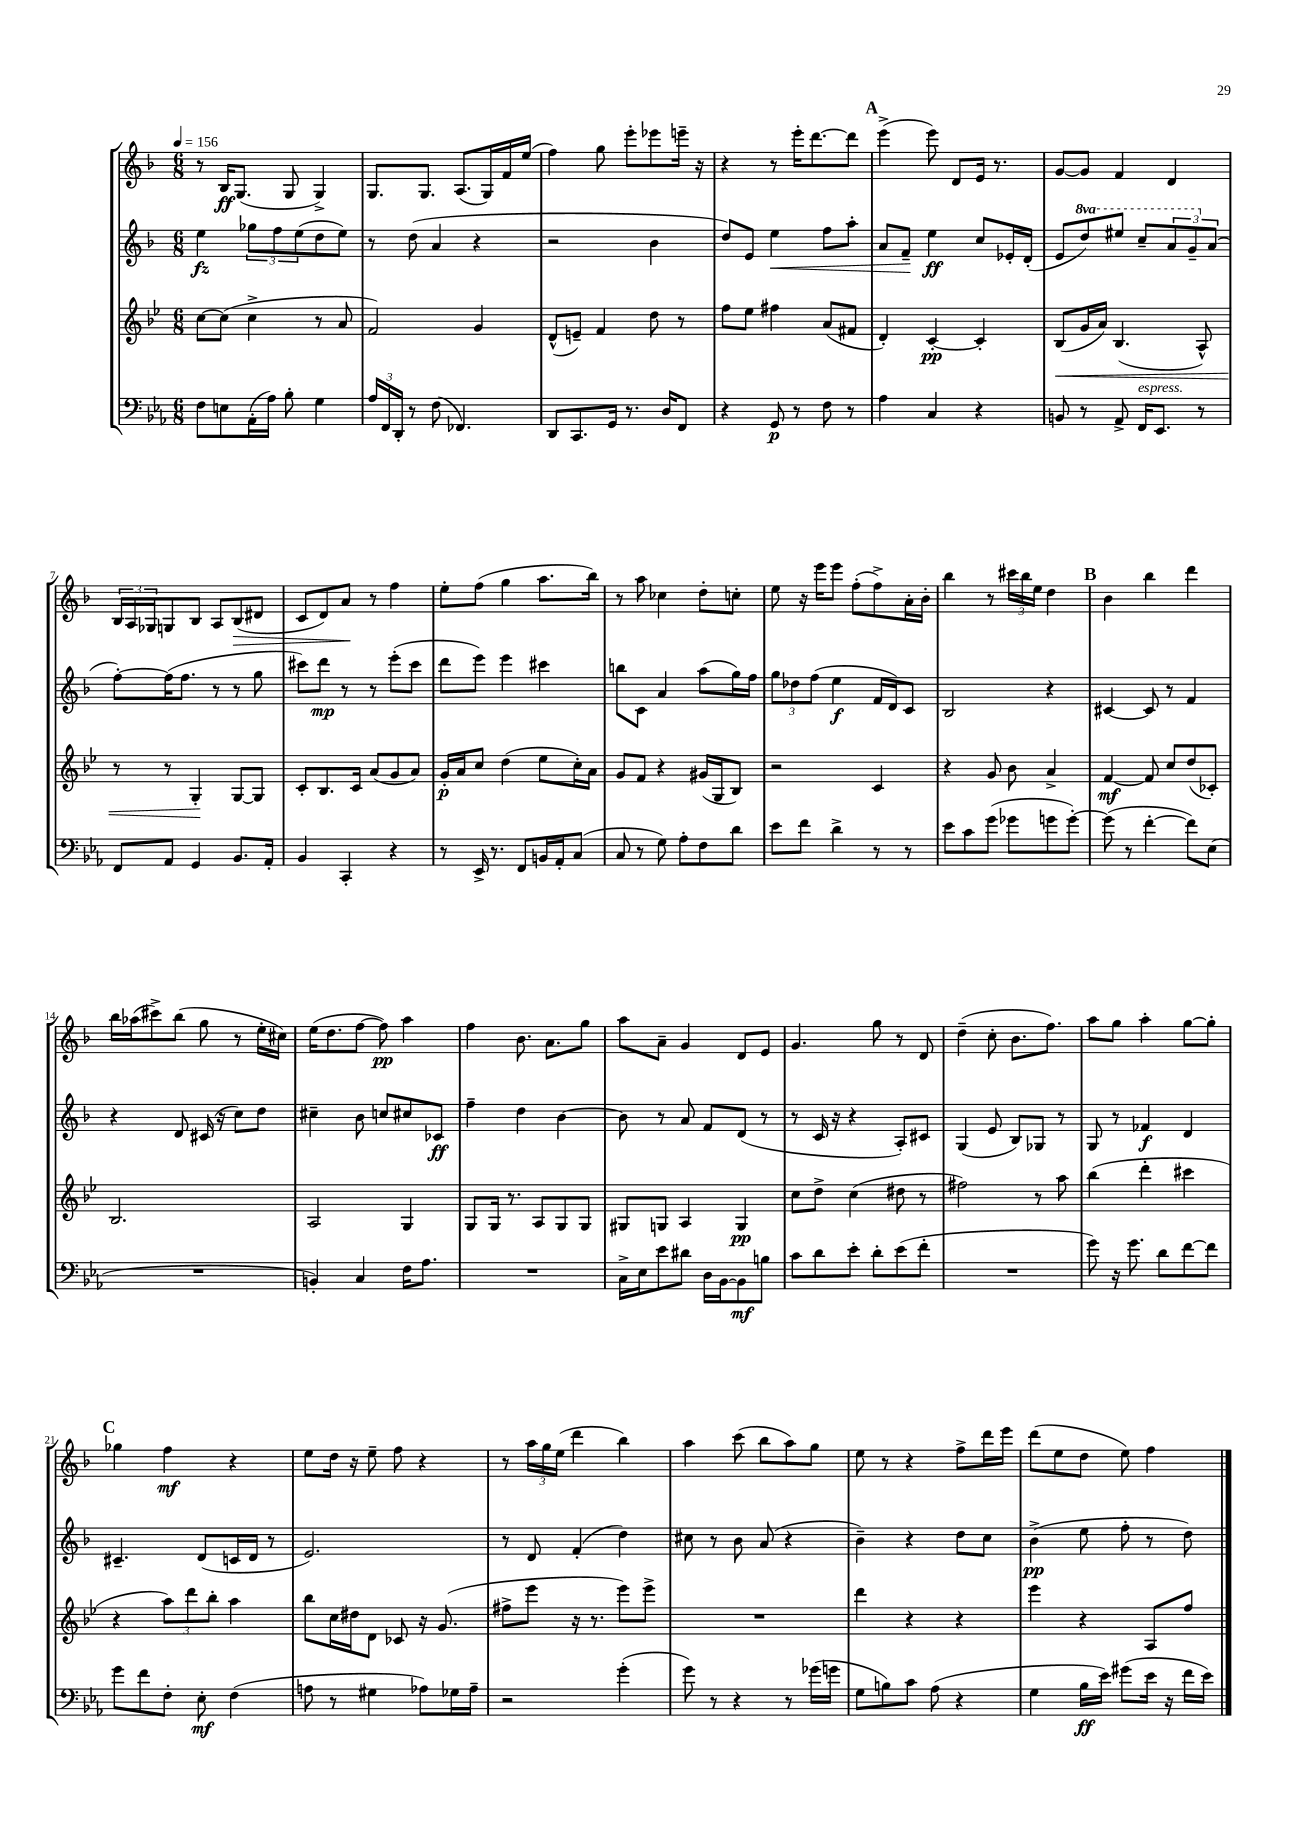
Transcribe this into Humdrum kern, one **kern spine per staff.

**kern	**dynam	**kern	**dynam	**kern	**dynam	**kern	**dynam
*part4	*part4	*part3	*part3	*part2	*part2	*part1	*part1
*staff4	*staff4	*staff3	*staff3	*staff2	*staff2	*staff1	*staff1
*clefF4	*	*clefG2	*	*clefG2	*	*clefG2	*
*k[b-e-a-]	*	*k[b-e-]	*	*k[b-]	*	*k[b-]	*
*M6/8	*	*M6/8	*	*M6/8	*	*M6/8	*
*MM156	*	*MM156	*	*MM156	*	*MM156	*
=1	=1	=1	=1	=1	=1	=1	=1
8F\L	.	[8cc\L	.	4ee\	fz	8r	.
8En\	.	(8cc\J]	.	.	.	16B-/KL	ff
.	.	.	.	.	.	(8.G/J	.
(16AA-'\L	.	4cc^\	.	12gg-X\L	.	.	.
16A-\JJ)	.	.	.	.	.	.	.
.	.	.	.	12ff\	.	.	.
8B-'\	.	.	.	.	.	8G/	.
.	.	.	.	(12ee\	.	.	.
4G\	.	8r	.	8dd\	.	4G^/)	.
.	.	8a/	.	8ee\J)	.	.	.
=2	=2	=2	=2	=2	=2	=2	=2
24A-/LL	.	2f/)	.	8r	.	8.G/L	.
24FF/	.	.	.	.	.	.	.
24DD'/JJ	.	.	.	.	.	.	.
8r	.	.	.	(8dd\	.	.	.
.	.	.	.	.	.	8.G/J	.
(8F\	.	.	.	4a/	.	.	.
4.FF-X/)	.	.	.	.	.	(8.A/L	.
.	.	4g/	.	4r	.	.	.
.	.	.	.	.	.	16G/L)	.
.	.	.	.	.	.	16f/	.
.	.	.	.	.	.	(16ee/JJ	.
=3	=3	=3	=3	=3	=3	=3	=3
8DD/L	.	(8d^^/L	.	2r	.	4ff\)	.
8.CC/	.	8en~/J)	.	.	.	.	.
.	.	4f/	.	.	.	8gg\	.
16GG/Jk	.	.	.	.	.	.	.
8.r	.	.	.	.	.	8eee'\L	.
.	.	8dd\	.	4b-\	.	8eee-X\	.
16D/KL	.	.	.	.	.	.	.
8FF/J	.	8r	.	.	.	16eeen~\Jk	.
.	.	.	.	.	.	16r	.
=4	=4	=4	=4	=4	=4	=4	=4
4r	.	8ff\L	.	8dd/L)	.	4r	.
.	.	8ee-\J	.	8e/J	.	.	.
!	!	!	!	!	!LO:HP:b	!	!
8GG/	p	4ff#X\	.	4ee\	<	8r	.
8r	.	.	.	.	.	16eee'\KL	.
.	.	.	.	.	.	[8.ddd\	.
8F\	.	(8a/L	.	8ff\L	.	.	.
8r	.	8f#X/J	.	8aa'\J	.	8ddd\J]	.
!!LO:REH:place=s1:t=A
=5	=5	=5	=5	=5	=5	=5	=5
4A-\	.	4d'/)	.	8a/L	.	(4eee^\	.
.	.	.	.	8f~/J	.	.	.
4C/	.	[4c'/	pp	4ee\	[ ff	8eee\)	.
.	.	.	.	.	.	8d/L	.
4r	.	4c'/]	.	8cc/L	.	16e/Jk	.
.	.	.	.	.	.	8.r	.
.	.	.	.	16e-X'/L	.	.	.
.	.	.	.	(16d'/JJ	.	.	.
=6	=6	=6	=6	=6	=6	=6	=6
!	!	!	!LO:HP:b	!	!	!	!
8BBn/	.	(8B-/L	<	8e/L	.	[8g/L	.
*	*	*	*	*8va	*	*	*
8r	.	16g/L	.	8ddd/)	.	8g/J]	.
.	.	16a/JJ)	.	.	.	.	.
8AA-^/	.	(4.B-/	.	8eee#X/J	.	4f/	.
!LO:TX:a:i:t=espress.	!	!	!	!	!	!	!
16FF/KL	.	.	.	8ccc~/L	.	.	.
8.EE-/J	.	.	.	.	.	.	.
.	.	.	.	12aa/	.	4d/	.
.	.	.	.	12gg~/	.	.	.
8r	.	8A^^/)	.	.	.	.	.
*	*	*	*	*X8va	*	*	*
.	.	.	.	(12a/J	.	.	.
!!LO:LB:g=z
=7	=7	=7	=7	=7	=7	=7	=7
8FF/L	.	8r	.	[8ff'\L)	.	24B-/LL	.
.	.	.	.	.	.	24A/	.
.	.	.	.	.	.	24G-X/J	.
8AA-/J	.	8r	.	(16ff\K]	.	8Gn/	.
.	.	.	.	8.ff\J	.	.	.
4GG/	.	4G'/	.	.	.	8B-/J	.
.	.	.	.	8r	.	8A/L	.
!	!	!	!	!	!	!	!LO:HP:b
8.BB-/L	.	[8G/L	[	8r	.	(8B-/	>
.	.	8G/J]	.	8gg\	.	8d#X/J	.
16AA-'/Jk	.	.	.	.	.	.	.
=8	=8	=8	=8	=8	=8	=8	=8
4BB-/	.	8c'/L	.	8ccc#X\L)	.	8c/L	.
.	.	8.B-/	.	8ddd\J	mp	8d/)	.
4CC'/	.	.	.	8r	.	8a/J	.
.	.	16c/Jk	.	.	.	.	.
.	.	(8a/L	.	8r	.	8r	]
4r	.	8g/	.	(8eee'\L	.	4ff\	.
.	.	8a/J)	.	8ccc#\J	.	.	.
=9	=9	=9	=9	=9	=9	=9	=9
8r	.	16g'/LL	p	8ddd\L	.	8ee'\L	.
.	.	16a/J	.	.	.	.	.
16EE-^/	.	8cc/J	.	8eee\J)	.	(8ff\J	.
8.r	.	.	.	.	.	.	.
.	.	(4dd\	.	4eee\	.	4gg\	.
8FF/L	.	.	.	.	.	.	.
16BBn/L	.	8ee-\L	.	4ccc#X\	.	8.aa\L	.
16AA-'/J	.	.	.	.	.	.	.
(8C/J	.	16cc'\L)	.	.	.	.	.
.	.	16a\JJ	.	.	.	16bb-\Jk)	.
=10	=10	=10	=10	=10	=10	=10	=10
8C/	.	8g/L	.	8bbn\L	.	8r	.
8r	.	8f/J	.	8c\J	.	8aa\	.
8G\)	.	4r	.	4a/	.	4cc-X\	.
8A-'\L	.	.	.	.	.	.	.
8F\	.	(16g#X/LL	.	(8aa\L	.	8dd'\L	.
.	.	16G/J	.	.	.	.	.
8d\J	.	8B-/J)	.	16gg\L)	.	8ccn'\J	.
.	.	.	.	16ff\JJ	.	.	.
=11	=11	=11	=11	=11	=11	=11	=11
8e-\L	.	2r	.	12gg\L	.	8ee\	.
.	.	.	.	12dd-X\	.	.	.
8f\J	.	.	.	.	.	16r	.
.	.	.	.	(12ff\J	.	.	.
.	.	.	.	.	.	16eee\KL	.
4d^\	.	.	.	4ee\	f	8eee\J	.
.	.	.	.	.	.	(8ff'\L	.
8r	.	4c/	.	16f/LL	.	8ff^\)	.
.	.	.	.	16d/J)	.	.	.
8r	.	.	.	8c/J	.	16a'\L	.
.	.	.	.	.	.	16b-'\JJ	.
=12	=12	=12	=12	=12	=12	=12	=12
8e-\L	.	4r	.	2B-/	.	4bb-\	.
8c\	.	.	.	.	.	.	.
(8g\J	.	8g/	.	.	.	8r	.
8g-X\L	.	8b-\	.	.	.	24ccc#X\LL	.
.	.	.	.	.	.	24bb-\	.
.	.	.	.	.	.	24ee\JJ	.
8gn\	.	4a^/	.	4r	.	4dd\	.
[8g'\J)	.	.	.	.	.	.	.
!!LO:REH:place=s1:t=B
=13	=13	=13	=13	=13	=13	=13	=13
(8g\]	.	[4f/	mf	[4c#X/	.	4b-\	.
8r	.	.	.	.	.	.	.
[4f'\	.	8f/]	.	8c#/]	.	4bb-\	.
.	.	8cc/L	.	8r	.	.	.
8f\L])	.	(8dd/	.	4f/	.	4ddd\	.
(8E-\J	.	8c-X'/J)	.	.	.	.	.
!!LO:LB:g=z
=14	=14	=14	=14	=14	=14	=14	=14
2.r	.	2.B-/	.	4r	.	16bb-\LL	.
.	.	.	.	.	.	(16aa-X\J	.
.	.	.	.	.	.	8ccc#X^\)	.
.	.	.	.	8d/	.	(8bb-\J	.
.	.	.	.	(16c#X/	.	8gg\	.
.	.	.	.	16r	.	.	.
.	.	.	.	8cc\L)	.	8r	.
.	.	.	.	8dd\J	.	16ee'\LL	.
.	.	.	.	.	.	16cc#X\JJ)	.
=15	=15	=15	=15	=15	=15	=15	=15
4BBn'/)	.	2A/	.	4cc#X~\	.	(16ee\KL	.
.	.	.	.	.	.	8.dd\	.
4C/	.	.	.	8b-\	.	[8ff\J	.
.	.	.	.	8ccn/L	.	8ff\])	pp
16F\KL	.	4G/	.	8cc#X/	.	4aa\	.
8.A-\J	.	.	.	.	.	.	.
.	.	.	.	8c-X/J	ff	.	.
=16	=16	=16	=16	=16	=16	=16	=16
2.r	.	8G/L	.	4ff~\	.	4ff\	.
.	.	16G/Jk	.	.	.	.	.
.	.	8.r	.	.	.	.	.
.	.	.	.	4dd\	.	8.b-\	.
.	.	8A/L	.	.	.	.	.
.	.	.	.	.	.	8.a\L	.
.	.	8G/	.	[4b-\	.	.	.
.	.	8G/J	.	.	.	8gg\J	.
=17	=17	=17	=17	=17	=17	=17	=17
16C^\LL	.	8G#X/L	.	8b-\]	.	8aa\L	.
16E-\J	.	.	.	.	.	.	.
8e-\	.	8Gn/J	.	8r	.	8a~\J	.
8d#X\J	.	4A/	.	8a/	.	4g/	.
16D\LL	.	.	.	8f/L	.	.	.
[16BB-\J	.	.	.	.	.	.	.
8BB-\]	mf	4G/	pp	(8d/J	.	8d/L	.
8Bn\J	.	.	.	8r	.	8e/J	.
=18	=18	=18	=18	=18	=18	=18	=18
8c\L	.	8cc\L	.	8r	.	4.g/	.
8d\	.	8dd^\J	.	16c/	.	.	.
.	.	.	.	16r	.	.	.
8e-'\J	.	(4cc\	.	4r	.	.	.
8d'\L	.	.	.	.	.	8gg\	.
(8e-\	.	8dd#X\	.	8A'/L)	.	8r	.
8f'\J	.	8r	.	8c#X/J	.	8d/	.
=19	=19	=19	=19	=19	=19	=19	=19
2.r	.	2ff#X\)	.	(4G/	.	(4dd~\	.
.	.	.	.	8e/	.	8cc'\	.
.	.	.	.	8B-/L)	.	8.b-\L	.
.	.	8r	.	8G-X/J	.	.	.
.	.	.	.	.	.	8.ff\J)	.
.	.	8aa\	.	8r	.	.	.
=20	=20	=20	=20	=20	=20	=20	=20
8g\)	.	(4bb-\	.	8G/	.	8aa\L	.
16r	.	.	.	8r	.	8gg\J	.
8.g\	.	.	.	.	.	.	.
.	.	4ddd'\	.	4f-X/	f	4aa'\	.
8d\L	.	.	.	.	.	.	.
[8f\	.	4ccc#X\	.	4d/	.	[8gg\L	.
8f\J]	.	.	.	.	.	8gg'\J]	.
!!LO:LB:g=z
!!LO:REH:place=s1:t=C
=21	=21	=21	=21	=21	=21	=21	=21
8g\L	.	4r	.	4.c#X~/	.	4gg-X\	.
8f\	.	.	.	.	.	.	.
8F'\J	.	12aa\L)	.	.	.	4ff\	mf
.	.	12ddd\	.	.	.	.	.
8E-'\	mf	.	.	(8d/L	.	.	.
.	.	12bb-'\J	.	.	.	.	.
(4F\	.	4aa\	.	16cn/L	.	4r	.
.	.	.	.	16d/JJ	.	.	.
.	.	.	.	8r	.	.	.
=22	=22	=22	=22	=22	=22	=22	=22
8An\	.	8bb-\L	.	2.e/)	.	8ee\L	.
8r	.	16cc\L	.	.	.	16dd\Jk	.
.	.	16dd#X\J	.	.	.	16r	.
4G#X\	.	8d\J	.	.	.	8ee~\	.
.	.	8c-X/	.	.	.	8ff\	.
8A-X\L)	.	16r	.	.	.	4r	.
.	.	(8.g/	.	.	.	.	.
16G-X\L	.	.	.	.	.	.	.
16A-~\JJ	.	.	.	.	.	.	.
=23	=23	=23	=23	=23	=23	=23	=23
2r	.	8ff#X^\L	.	8r	.	8r	.
.	.	8eee-\J	.	8d/	.	24aa\LL	.
.	.	.	.	.	.	24gg\	.
.	.	.	.	.	.	(24ee\JJ	.
.	.	16r	.	(4f'/	.	4ddd\	.
.	.	8.r	.	.	.	.	.
(4g'\	.	8eee-\L)	.	4dd\)	.	4bb-\)	.
.	.	8eee-^\J	.	.	.	.	.
=24	=24	=24	=24	=24	=24	=24	=24
8g\)	.	2.r	.	8cc#X\	.	4aa\	.
8r	.	.	.	8r	.	.	.
4r	.	.	.	8b-\	.	(8ccc\	.
.	.	.	.	(8a/	.	8bb-\L	.
8r	.	.	.	4r	.	8aa\)	.
(16g-X\LL	.	.	.	.	.	8gg\J	.
16gn\JJ	.	.	.	.	.	.	.
=25	=25	=25	=25	=25	=25	=25	=25
8G\L	.	4ddd\	.	4b-~\)	.	8ee\	.
8Bn\)	.	.	.	.	.	8r	.
8c\J	.	4r	.	4r	.	4r	.
(8A-\	.	.	.	.	.	.	.
4r	.	4r	.	8dd\L	.	8ff^\L	.
.	.	.	.	8cc\J	.	16ddd\L	.
.	.	.	.	.	.	16eee\JJ	.
=26	=26	=26	=26	=26	=26	=26	=26
4G\	.	4eee-\	.	(4b-^\	pp	(8ddd\L	.
.	.	.	.	.	.	8ee\	.
16B-\LL	ff	4r	.	8ee\	.	8dd\J	.
16e-\JJ)	.	.	.	.	.	.	.
(8g#X\L	.	.	.	8ff'\	.	8ee\)	.
16e-\Jk	.	8A/L	.	8r	.	4ff\	.
16r	.	.	.	.	.	.	.
16f\LL	.	8ff/J	.	8dd\)	.	.	.
16e-\JJ)	.	.	.	.	.	.	.
==	==	==	==	==	==	==	==
*-	*-	*-	*-	*-	*-	*-	*-
